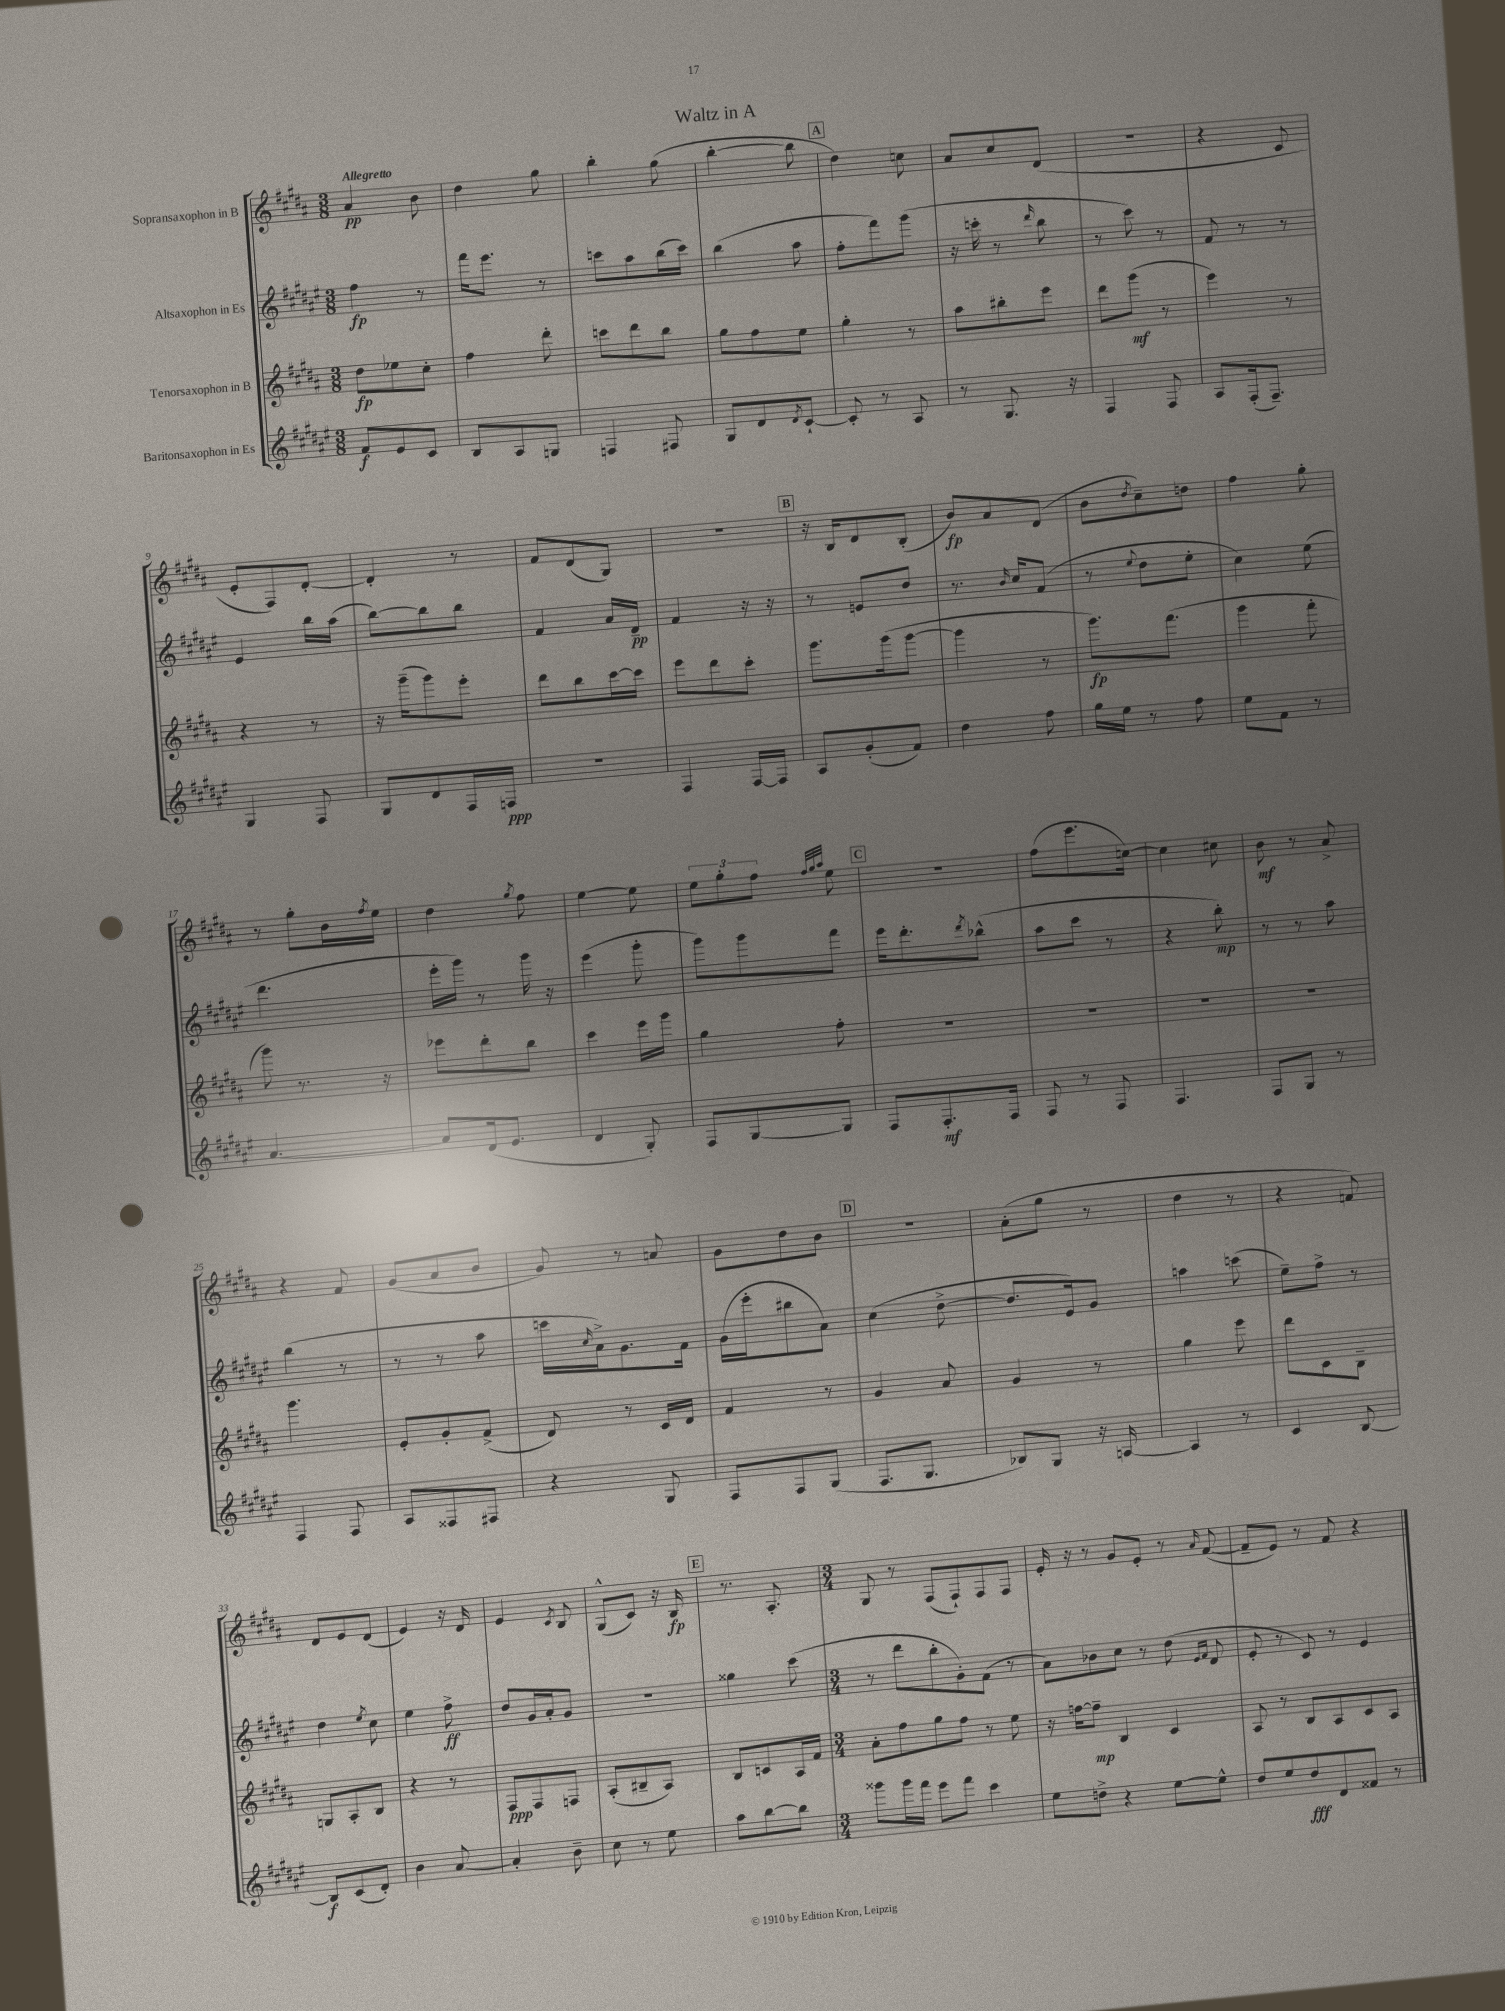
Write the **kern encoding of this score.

**kern	**dynam	**kern	**dynam	**kern	**dynam	**kern	**dynam
*part4	*part4	*part3	*part3	*part2	*part2	*part1	*part1
*staff4	*staff4	*staff3	*staff3	*staff2	*staff2	*staff1	*staff1
*I"Baritonsaxophon in Es	*	*I"Tenorsaxophon in B	*	*I"Altsaxophon in Es	*	*I"Sopransaxophon in B	*
*clefG2	*	*clefG2	*	*clefG2	*	*clefG2	*
*k[f#c#g#d#a#e#]	*	*k[f#c#g#d#a#]	*	*k[f#c#g#d#a#e#]	*	*k[f#c#g#d#a#]	*
*M3/8	*	*M3/8	*	*M3/8	*	*M3/8	*
=1	=1	=1	=1	=1	=1	=1	=1
!	!	!	!	!	!	!LO:TX:a:B:t=Allegretto	!
8f#/L	f	8dd#\L	fp	4ff#\	fp	4a#/	pp
8e#/	.	8ee-X\	.	.	.	.	.
8c#/J	.	8cc#'\J	.	8r	.	8b\	.
=2	=2	=2	=2	=2	=2	=2	=2
8B/L	.	4ff#\	.	16fff#\KL	.	4dd#\	.
.	.	.	.	8.eee#\J	.	.	.
8A#/	.	.	.	.	.	.	.
8Gn/J	.	8ddd#'\	.	8r	.	8gg#\	.
=3	=3	=3	=3	=3	=3	=3	=3
4Fn/	.	8cccn\L	.	8cccn\L	.	4bb'\	.
.	.	8ddd#\	.	8aa#\	.	.	.
8F#X/	.	8bb\J	.	(16bb\L	.	(8gg#\	.
.	.	.	.	16ccc\JJ)	.	.	.
=4	=4	=4	=4	=4	=4	=4	=4
8G#/L	.	8gg#\L	.	(4bb\	.	[4bb'\	.
8d#/	.	8ff#\	.	.	.	.	.
8qd#/	.	.	.	.	.	.	.
[8c#`/J	.	8ee\J	.	8aa#\	.	8bb\]	.
!!LO:REH:place=s1:t=A
=5	=5	=5	=5	=5	=5	=5	=5
8c#'/]	.	4gg#'\	.	8ff#'\L	.	4dd#\)	.
8r	.	.	.	8fff#\)	.	.	.
8A#/	.	8r	.	(8ggg#\J	.	8ccn\	.
=6	=6	=6	=6	=6	=6	=6	=6
8r	.	8aa#\L	.	16r	.	8a#/L	.
.	.	.	.	16cccn'\	.	.	.
8.G#/	.	8bb#X'\	.	8r	.	8cc#/	.
.	.	.	.	16qqddd#/	.	.	.
.	.	8eee\J	.	8bb\	.	(8d#/J	.
16r	.	.	.	.	.	.	.
=7	=7	=7	=7	=7	=7	=7	=7
4F#/	.	8ddd#\L	.	8r	.	4.r	.
.	.	(8ggg#\J	mf	8ccc#\)	.	.	.
8F#/	.	8r	.	8r	.	.	.
=8	=8	=8	=8	=8	=8	=8	=8
8A#/L	.	4eee\)	.	8f#/	.	4r	.
(16F#'/k	.	.	.	8r	.	.	.
8.F#~/J)	.	.	.	.	.	.	.
.	.	8r	.	8r	.	8c#/	.
!!LO:LB:g=z
=9	=9	=9	=9	=9	=9	=9	=9
4G#/	.	4r	.	4e#/	.	8e'/L	.
.	.	.	.	.	.	8F#/)	.
8F#/	.	8r	.	16bb\LL	.	[8d#'/J	.
.	.	.	.	(16aa#\JJ	.	.	.
=10	=10	=10	=10	=10	=10	=10	=10
8G#/L	.	16r	.	[8bb\L)	.	4d#'/]	.
.	.	(16ggg#~\KL	.	.	.	.	.
8d#/	.	8ggg#\)	.	8bb\]	.	.	.
16F#/L	.	8eee'\J	.	8bb\J	.	8r	.
16Fn/JJ	ppp	.	.	.	.	.	.
=11	=11	=11	=11	=11	=11	=11	=11
4.r	.	8ddd#\L	.	4f#/	.	8f#/L	.
.	.	8bb\	.	.	.	(8d#/	.
.	.	[16ccc#\L	.	16a#/LL	.	8G#/J)	.
.	.	16ccc#\JJ]	.	16d#~/JJ	pp	.	.
=12	=12	=12	=12	=12	=12	=12	=12
4F#/	.	8eee\L	.	4f#/	.	4.r	.
.	.	8ddd#\	.	.	.	.	.
[16F#/LL	.	8ccc#'\J	.	16r	.	.	.
16F#/JJ]	.	.	.	16r	.	.	.
!!LO:REH:place=s1:t=B
=13	=13	=13	=13	=13	=13	=13	=13
8A#/L	.	8.ggg#\L	.	8r	.	16r	.
.	.	.	.	.	.	16B/KL	.
(8g#'/	.	.	.	8en/L	.	8d#/	.
.	.	(16ggg#\k	.	.	.	.	.
8f#/J)	.	[8ggg#\J	.	8dd#/J	.	(8B'/J	.
=14	=14	=14	=14	=14	=14	=14	=14
4dd#\	.	4ggg#\]	.	8.r	.	8b/L)	fp
.	.	.	.	.	.	8a#/	.
.	.	.	.	16qqb/	.	.	.
.	.	.	.	16cc#/KL	.	.	.
8ff#\	.	8r	.	(8f#/J	.	(8d#/J	.
=15	=15	=15	=15	=15	=15	=15	=15
16gg#\LL	.	8.ggg#\L)	fp	8r	.	8b\L	.
16ee#\JJ	.	.	.	.	.	.	.
.	.	.	.	8qqee#/	.	8qdd#/	.
8r	.	.	.	8dd#\L	.	8cc#~\)	.
.	.	(8.fff#\J	.	.	.	.	.
8ff#\	.	.	.	8ee#'\J	.	8ddn\J	.
=16	=16	=16	=16	=16	=16	=16	=16
8ee#\L	.	4ggg#\	.	4cc#\)	.	4ff#\	.
8f#\J	.	.	.	.	.	.	.
8r	.	8fff#'\	.	(8ee#\	.	8gg#'\	.
!!LO:LB:g=z
=17	=17	=17	=17	=17	=17	=17	=17
[4.a#/	.	8ggg#\)	.	4.ddd#\	.	8r	.
.	.	8.r	.	.	.	8gg#'\L	.
.	.	.	.	.	.	16b\L	.
.	.	.	.	.	.	8qff#/	.
.	.	16r	.	.	.	16ee\JJ	.
=18	=18	=18	=18	=18	=18	=18	=18
8a#/L]	.	8eee-X\L	.	16eee#'\LL	.	4dd#\	.
.	.	.	.	16ggg#\JJ)	.	.	.
(16d#/k	.	8ddd#'\	.	8r	.	.	.
8.e#/J	.	.	.	.	.	.	.
.	.	.	.	.	.	8qgg#/	.
.	.	8bb\J	.	16ggg#\	.	8ff#\	.
.	.	.	.	16r	.	.	.
=19	=19	=19	=19	=19	=19	=19	=19
4d#/	.	4ccc#\	.	(4eee#\	.	[4ee\	.
8G#'/)	.	16eee\LL	.	8ggg#'\	.	8ee\]	.
.	.	16ggg#\JJ	.	.	.	.	.
=20	=20	=20	=20	=20	=20	=20	=20
8F#/L	.	4gg#\	.	8ggg#\L)	.	12ee\L	.
.	.	.	.	.	.	12gg#'\	.
[8G#/	.	.	.	8ggg#\	.	.	.
.	.	.	.	.	.	12ff#\J	.
.	.	.	.	.	.	32qqff#/LLL	.
.	.	.	.	.	.	32qqgg#/	.
.	.	.	.	.	.	32qqaa#/JJJ	.
8G#/J]	.	8ff#'\	.	8fff#\J	.	8ee\	.
!!LO:REH:place=s1:t=C
=21	=21	=21	=21	=21	=21	=21	=21
8F#/L	.	4.r	.	16eee#\KL	.	4.r	.
.	.	.	.	8.ddd#'\	.	.	.
8.F#'/	mf	.	.	.	.	.	.
.	.	.	.	8qddd#/	.	.	.
.	.	.	.	(8bb-X^^\J	.	.	.
16F#/Jk	.	.	.	.	.	.	.
=22	=22	=22	=22	=22	=22	=22	=22
8F#/	.	4.r	.	8aa#\L	.	(8ff#\L	.
8r	.	.	.	8ccc#\J	.	8.eee\	.
8F#/	.	.	.	8r	.	.	.
.	.	.	.	.	.	[16ccn\Jk)	.
=23	=23	=23	=23	=23	=23	=23	=23
4.F#/	.	4.r	.	4r	.	4cc\]	.
.	.	.	.	8bb'\)	mp	8cc#X\	.
=24	=24	=24	=24	=24	=24	=24	=24
8F#/L	.	4.r	.	8r	.	8b\	mf
8G#/J	.	.	.	8r	.	8r	.
8r	.	.	.	8aa#\	.	8a#^/	.
!!LO:LB:g=z
=25	=25	=25	=25	=25	=25	=25	=25
4F#/	.	4.ggg#\	.	(4bb\	.	4r	.
8F#/	.	.	.	8r	.	8f#/	.
=26	=26	=26	=26	=26	=26	=26	=26
8A#/L	.	8e'/L	.	8r	.	(8g#/L	.
8F##X/	.	8g#'/	.	8r	.	8a#/	.
8F#X/J	.	(8f#^/J	.	8aa#\	.	8b/J	.
=27	=27	=27	=27	=27	=27	=27	=27
4r	.	8d#/)	.	16cccn\LL	.	8g#/)	.
.	.	.	.	16qqcc#/	.	.	.
.	.	.	.	16a#^\J)	.	.	.
.	.	8r	.	8.g#\	.	8r	.
8G#/	.	16c#/LL	.	.	.	8an/	.
.	.	16d#/JJ	.	16f#\Jk	.	.	.
=28	=28	=28	=28	=28	=28	=28	=28
8F#/L	.	4f#/	.	(16g#\LL	.	8g#\L	.
.	.	.	.	16eee#'\J	.	.	.
8F#/	.	.	.	8bb#X\	.	8dd#\	.
(8G#/J	.	8r	.	8a#\J)	.	8b\J	.
!!LO:REH:place=s1:t=D
=29	=29	=29	=29	=29	=29	=29	=29
8.F#/L	.	4g#/	.	(4cc#\	.	4.r	.
8.G#/J	.	.	.	.	.	.	.
.	.	8a#/	.	[8dd#^\	.	.	.
=30	=30	=30	=30	=30	=30	=30	=30
8B-X/L)	.	4g#/	.	8.dd#/L]	.	(8a#'\L	.
8G#/J	.	.	.	.	.	8gg#\J	.
.	.	.	.	16e#/k)	.	.	.
16r	.	8r	.	8g#/J	.	8r	.
[16An/	.	.	.	.	.	.	.
=31	=31	=31	=31	=31	=31	=31	=31
4A/]	.	4gg#\	.	4aan\	.	4dd#\	.
8r	.	8eee\	.	(8cccn\	.	8r	.
=32	=32	=32	=32	=32	=32	=32	=32
4c#/	.	8ddd#\L	.	8ee#~\L)	.	4r	.
.	.	8c#\	.	8ff#^\J	.	.	.
[8B/	.	8B~\J	.	8r	.	8fn/)	.
!!LO:LB:g=z
=33	=33	=33	=33	=33	=33	=33	=33
8B/L]	f	8Gn/L	.	4dd#\	.	8d#/L	.
(8c#/	.	8A#'/	.	.	.	8e/	.
.	.	.	.	8qee#/	.	.	.
8d#'/J)	.	8B/J	.	8cc#\	.	(8d#/J	.
=34	=34	=34	=34	=34	=34	=34	=34
4b\	.	4r	.	4ee#\	.	4e/)	.
[8a#/	.	8r	.	8ff#^\	ff	16r	.
.	.	.	.	.	.	16d#/	.
=35	=35	=35	=35	=35	=35	=35	=35
4a#'/]	.	8F#/L	ppp	8dd#/L	.	4e/	.
.	.	8F#/	.	16g#/L	.	.	.
.	.	.	.	16a#'/J	.	.	.
.	.	.	.	.	.	8qc#/	.
8b~\	.	8Fn/J	.	8g#/J	.	8B/	.
=36	=36	=36	=36	=36	=36	=36	=36
8cc#\	.	(8A#'/L	.	4.r	.	(8G#^^/L	.
8r	.	8B#X~/	.	.	.	8c#/J)	.
8ee#\	.	8A#/J)	.	.	.	16r	.
.	.	.	.	.	.	16B/	fp
!!LO:REH:place=s1:t=E
=37	=37	=37	=37	=37	=37	=37	=37
8aa#\L	.	8B/L	.	4gg##X\	.	8.r	.
[8bb\	.	8cn/	.	.	.	.	.
.	.	.	.	.	.	8.A#'/	.
8bb\J]	.	16A#/L	.	(8ccc#\	.	.	.
.	.	16f#/JJ	.	.	.	.	.
=38	=38	=38	=38	=38	=38	=38	=38
*M3/4	*	*M3/4	*	*M3/4	*	*M3/4	*
8ggg##X\L	.	8a#'\L	.	8r	.	8G#/	.
16ggg##\L	.	8ff#\	.	8ddd#\L	.	8r	.
16fff#\JJ	.	.	.	.	.	.	.
8eee#\L	.	8gg#\	.	8bb'\	.	(8F#/L	.
8fff#\J	.	8ff#\J	.	8g#'\)	.	8F#`/)	.
4ccc#\	.	8r	.	(8f#\J	.	8F#/	.
.	.	8ee\	.	8r	.	8F#/J	.
=39	=39	=39	=39	=39	=39	=39	=39
8ee#\L	.	16r	.	8a#\L)	.	16e'/	.
.	.	[16ffn\KL	.	.	.	16r	.
8ddn^\J	.	8ff~\J]	mp	8b-X\	.	8r	.
4r	.	4B/	.	8cc#\J	.	8g#/L	.
.	.	.	.	8r	.	8e'/J	.
[8ee#\L	.	4c#/	.	(8dd#\	.	8r	.
.	.	.	.	16qqe#/LL	.	.	.
.	.	.	.	16qqf#/JJ	.	16qqa#/	.
8ee#^^\J]	.	.	.	8d#/	.	([8f#/	.
=40	=40	=40	=40	=40	=40	=40	=40
8dd#/L	.	8A#/	.	8e#'/	.	8f#~/L]	.
8ee#/	.	8r	.	8r	.	8e/J)	.
8dd#/	fff	8B/L	.	8c#/)	.	8r	.
8d#/	.	8A#/	.	8r	.	8f#/	.
8f##X/J	.	8c#/	.	4e#/	.	4r	.
8r	.	8A#/J	.	.	.	.	.
==	==	==	==	==	==	==	==
*-	*-	*-	*-	*-	*-	*-	*-
